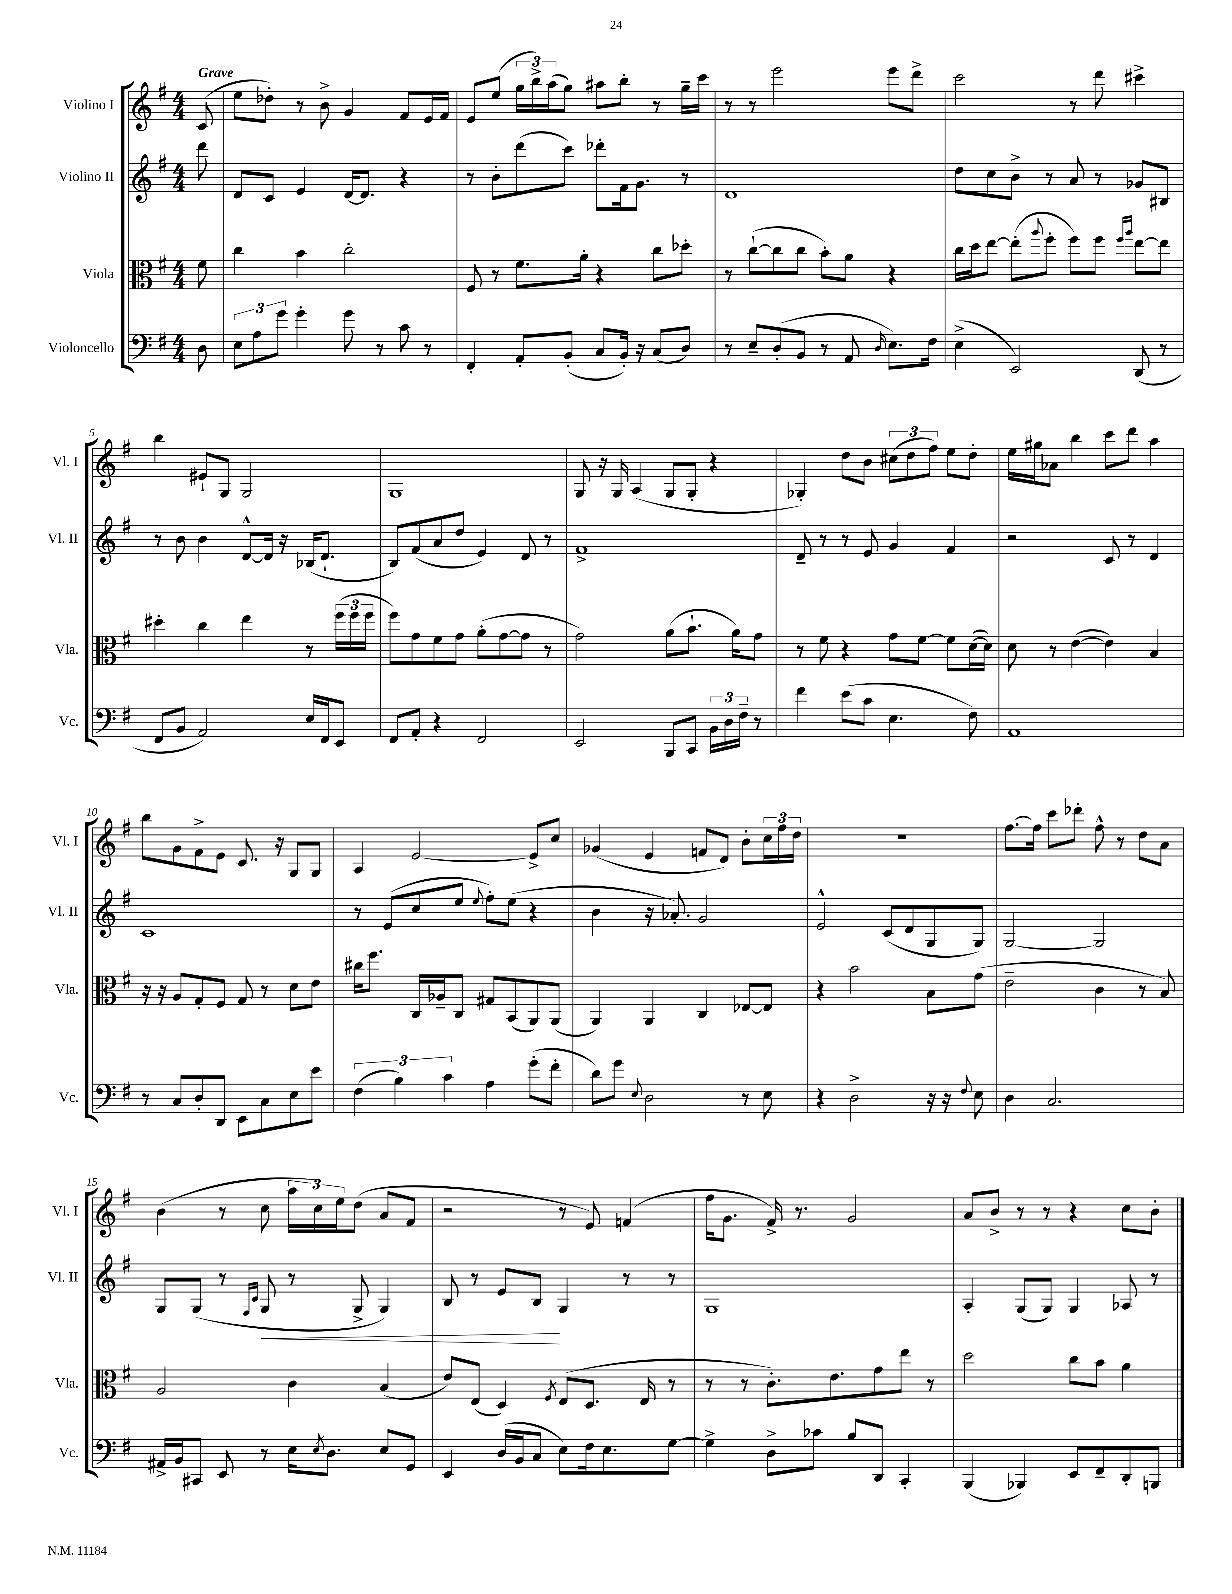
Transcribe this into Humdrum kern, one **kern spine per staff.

**kern	**kern	**kern	**kern
*staff4	*staff3	*staff2	*staff1
*clefF4	*clefC3	*clefG2	*clefG2
*k[f#]	*k[f#]	*k[f#]	*k[f#]
*M4/4	*M4/4	*M4/4	*M4/4
8D	8f#	8ddd	(8c
=	=	=	=
12E	4cc	8d	8ee
12A	.	.	.
.	.	8c	8dd-')
12g	.	.	.
4g'	4b	4e	8r
.	.	.	8b^
8g	2cc'	[16d	4g
.	.	8.d]	.
8r	.	.	.
8c	.	4r	8f#
8r	.	.	16e
.	.	.	16f#
=	=	=	=
4FF#'	8F#	8r	8e
.	8r	8b'	(8ee
8AA'	8.f#	(8ddd	24gg
.	.	.	24bb^)
.	.	.	(24aa
(8BB'	.	8ccc)	8gg)
.	16a'	.	.
8C	4r	8ddd-'	8aa#
16BB')	.	16f#	8bb'
16r	.	8.g	.
(8C	8cc	.	8r
8D)	8dd-'	8r	16gg~
.	.	.	16ccc
=	=	=	=
8r	8r	1d	8r
8E~	([8cc`	.	8r
(8D'	8cc]	.	2eee
8BB	8cc	.	.
8r	8b')	.	.
8AA	8a	.	.
16qqD	.	.	.
8.E)	4r	.	8eee
.	.	.	8ddd^
16F#	.	.	.
=	=	=	=
(4E^	16cc	8dd	2ccc
.	16dd	.	.
.	[8ee	8cc	.
2EE)	(8ee']	8b^	.
.	8qqaa	.	.
.	8ff#'	8r	.
.	8ff#)	8a	8r
.	8ff#	8r	8ddd
.	16qqff#	.	.
.	16qqaa	.	.
(8DD	[8ee	8g-	4ccc#^
8r	8ee]	8B#	.
=	=	=	=
8FF#	4dd#'	8r	4bb
8BB	.	8b	.
2AA)	4cc	4b	8e#`
.	.	.	8G
.	4ee	[8d^^	2G
.	.	16d]	.
.	.	16r	.
16E	8r	(16B-	.
16FF#	.	8.d`	.
8EE	(24ff#	.	.
.	24ff#	.	.
.	24ff#	.	.
=	=	=	=
8FF#	8ff#)	8B)	1G
8AA'	8g	(8f#	.
4r	8f#	8a	.
.	8g	8dd	.
2FF#	(8a'	4e)	.
.	[8g	.	.
.	8g]	8d	.
.	8r	8r	.
=	=	=	=
2EE	2g)	1f#^	8G
.	.	.	16r
.	.	.	16G
.	.	.	(4A
8BBB	(8a	.	8G
8CC	8.b`	.	8G'
24BB	.	.	4r
24D	.	.	.
.	16a)	.	.
24F#~	.	.	.
8r	8g	.	.
=	=	=	=
4f#	8r	8d~	4G-')
.	8f#	8r	.
(8e	4r	8r	8dd
8c	.	8e	8b
4.E	8g	4g	(12cc#
.	.	.	12dd
.	[8f#	.	.
.	.	.	12ff#)
.	8f#]	4f#	8ee
8F#)	([16d	.	8dd'
.	16d])	.	.
=	=	=	=
1AA	8d	2r	16ee
.	.	.	16gg#
.	8r	.	8a-
.	([4e	.	4bb
.	4e])	8c	8ccc
.	.	8r	8ddd
.	4B	4d	4aa
=	=	=	=
8r	16r	1c	8bb
.	16r	.	.
8C	8A	.	8g
8D'	8G'	.	8f#^
8DD	8F#	.	8e
8EE	8G	.	8.c
8C	8r	.	.
.	.	.	16r
8E	8d	.	8G
8e	8e	.	8G
=	=	=	=
(6F#	16cc#	8r	4A
.	8.ff#	.	.
.	.	(8e	.
6B)	.	.	.
.	16C	8cc	[2e
.	16A-~	.	.
6c	.	.	.
.	8C	8ee	.
.	.	8qqee	.
4A	8G#	8ff#')	.
.	(8BB	(8ee	.
(8g'	8AA)	4r	8e^]
8f#'	(8AA	.	8cc
=	=	=	=
8d)	4AA)	4b	(4g-
8g	.	.	.
8qqE	.	.	.
2D	4AA	16r	4e
.	.	8.a-')	.
.	4C	2g	8f
.	.	.	8d)
8r	[8E-	.	8b'
8E	8E-]	.	24cc
.	.	.	24ff#
.	.	.	24dd
=	=	=	=
4r	4r	2e^^	1r
2D^	2b	.	.
.	.	(8c	.
.	.	8d	.
16r	8B	8G	.
16r	.	.	.
8qqF#	.	.	.
8E	(8g	8G)	.
=	=	=	=
4D	2e~	[2G	[8.ff#
.	.	.	16ff#]
2.C	.	.	8ccc
.	.	.	8ddd-'
.	4c	2G]	8ff#^^
.	.	.	8r
.	8r	.	8dd
.	8B)	.	8a
=	=	=	=
16AA#^	2A	8G	(4b
16BB	.	.	.
8CC#	.	(8G	.
8EE	.	8r	8r
.	.	16qqF#	.
.	.	16qqc	.
8r	.	8G	8cc
16E	4c	8r	24aa
.	.	.	24cc)
8qE	.	.	.
8.D	.	.	.
.	.	.	24ee
.	.	8G^	(8dd
8E	(4B	4G)	8a
8GG	.	.	8f#
=	=	=	=
4EE	8e)	8B	2r
.	(8E	8r	.
(16D	4D)	8e	.
16BB	.	.	.
8C	.	8B	.
.	8qF#	.	.
8E)	(8E	4G	8r
16F#	8.D	.	8e)
8.E	.	.	.
.	.	8r	(4f
.	16E	.	.
[8G	8r	8r	.
=	=	=	=
4G^]	8r	1G	16ff#
.	.	.	8.g
.	8r	.	.
8D^	8.c')	.	16f#^)
.	.	.	8.r
8c-	.	.	.
.	8.e	.	.
8B	.	.	2g
8DD	8g	.	.
4CC'	8ee	.	.
.	8r	.	.
=	=	=	=
(4BBB	2dd	4A'	8a
.	.	.	8b^
4BBB-)	.	(8G	8r
.	.	8G)	8r
8EE	8cc	4G	4r
8FF#~	8b	.	.
8DD'	4a	8A-	8cc
8BBB	.	8r	8b'
==	==	==	==
*-	*-	*-	*-
